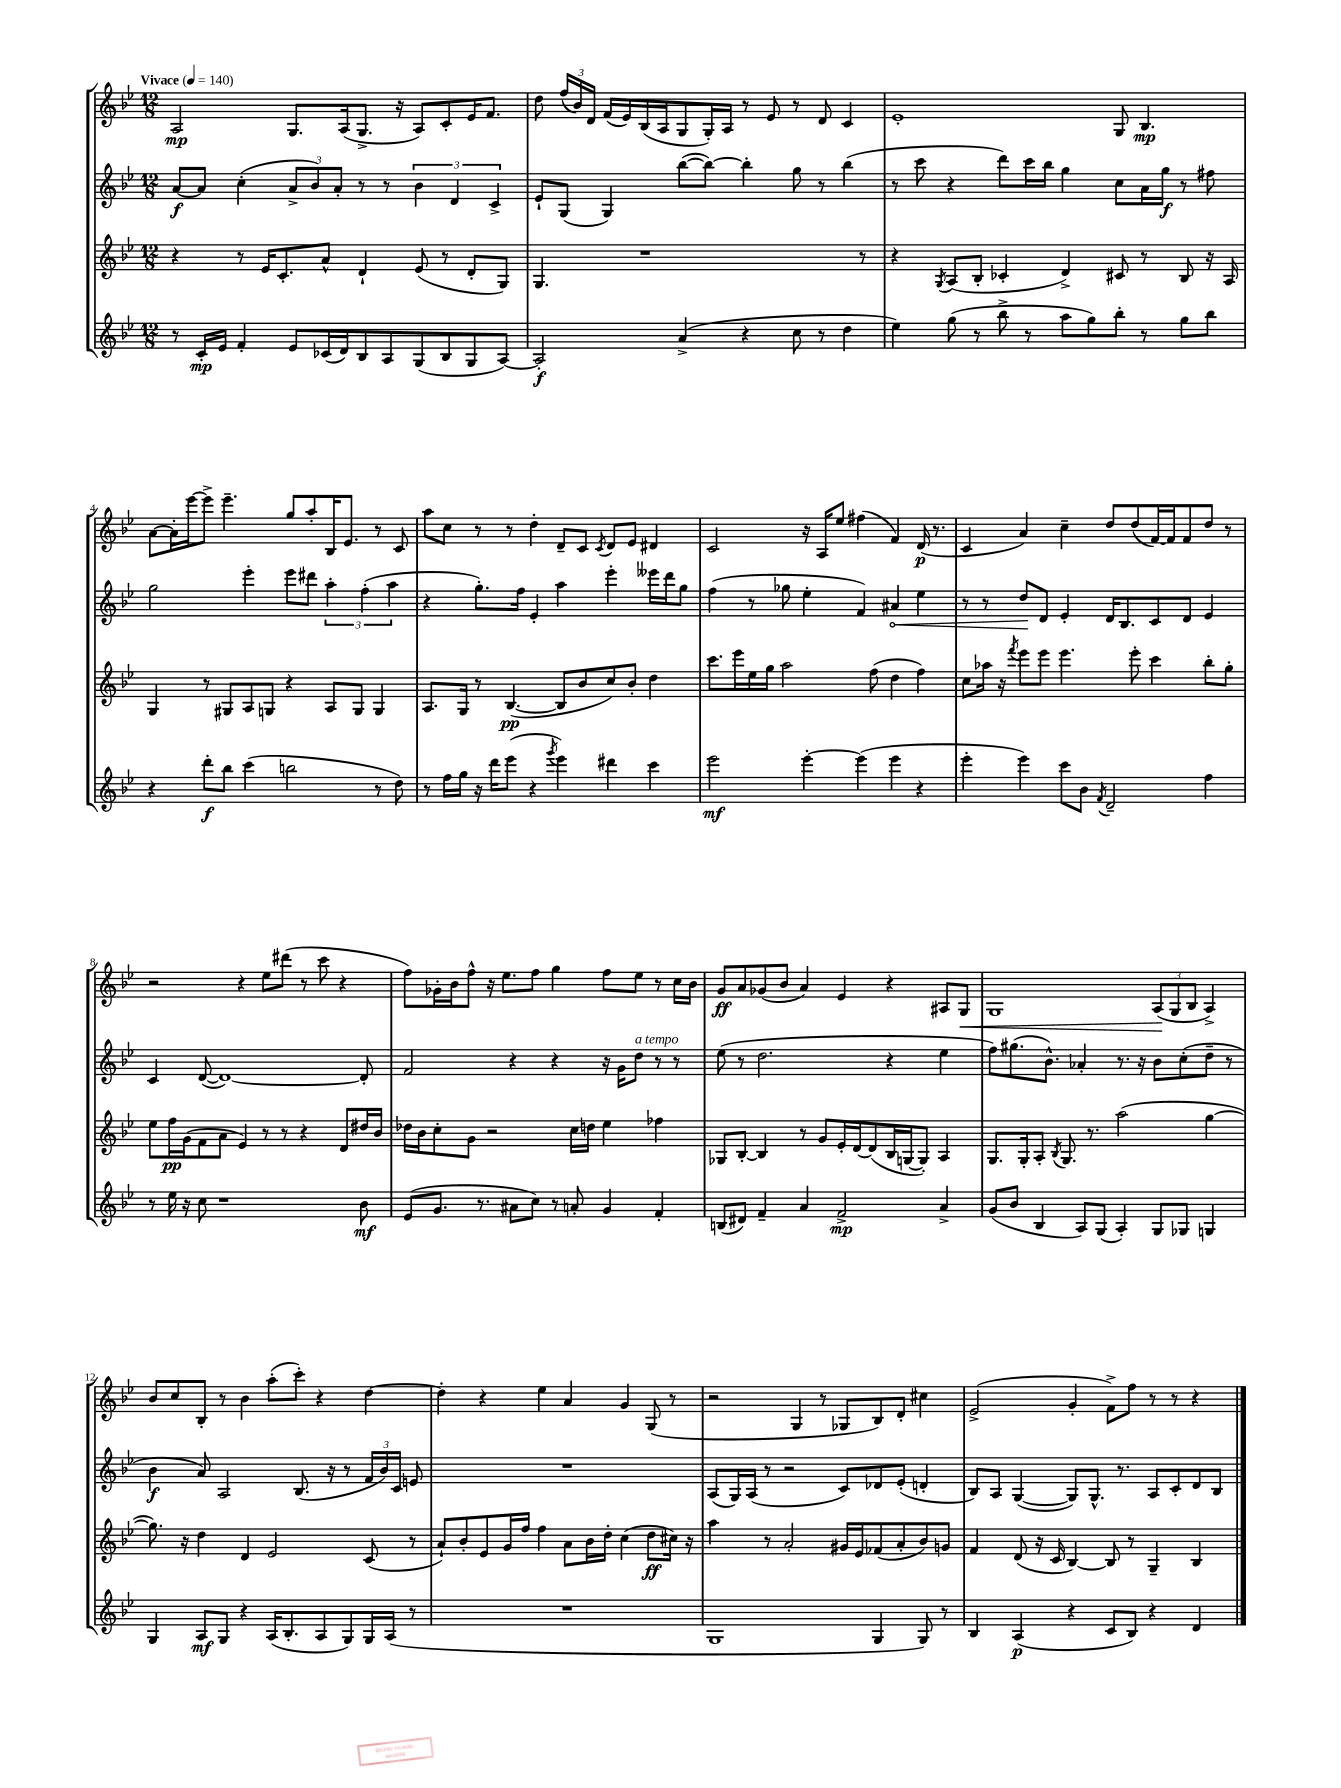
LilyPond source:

<<
\new StaffGroup <<
\new Staff = "s0" {
    \clef treble \key bes \major \numericTimeSignature \time 12/8 \tempo "Vivace" 4 = 140
    \autoBeamOff a2\mp g8.[ a16( g8.]-> r16 a8[) c'8-. ees'16 f'8.] |
    d''8 \tuplet 3/2 { f''16[( bes'16) d'16] } f'16[( ees'16) bes16( a16 g8 g16-.) a16] r8 ees'8 r8 d'8 c'4 |
    ees'1-. g8 bes4.\mp |
    a'8[~ a'16-. ees'''16~ ees'''8]-> ees'''4.-- g''8[ a''8-. bes16 ees'8.] r8 c'8 |
    a''8[ c''8] r8 r8 d''4-. d'8[-- c'8] \acciaccatura { c'8 } d'8[ ees'8] dis'4 |
    c'2 r16 a16[ ees''8] fis''4( f'4) d'16\p( r8. |
    c'4 a'4) c''4-- d''8[ d''8( f'16~) f'16 f'8 d''8] r8 |
    r2 r4 ees''8[ dis'''8]( r8 c'''8 r4 |
    f''8[) ges'16-. bes'16 f''8]-^ r16 ees''8.[ f''8] g''4 f''8[ ees''8] r8 c''16[ bes'16] |
    g'8[\ff a'8 ges'8( bes'8] a'4) ees'4 r4 ais8[ g8]\< |
    g1 \tuplet 3/2 { a8[\!( g8 bes8] } a4->) |
    bes'8[ c''8 bes8]-. r8 bes'4 a''8[-.( c'''8]-.) r4 d''4~ |
    d''4-. r4 ees''4 a'4 g'4 g8( r8 |
    r2 g4 r8 ges8[ bes8) d'8]-. cis''4 |
    ees'2->( g'4-. f'8[->) f''8] r8 r8 r4 \bar "|." |
}
\new Staff = "s1" {
    \clef treble \key bes \major \numericTimeSignature \time 12/8
    \autoBeamOff a'8[~\f a'8] c''4-.( \tuplet 3/2 { a'8[-> bes'8) a'8]-. } r8 r8 \tuplet 3/2 { bes'4 d'4 c'4-> } |
    ees'8[-! g8]( g4) bes''8[~( bes''8]~) bes''4-. g''8 r8 bes''4( |
    r8 c'''8 r4 d'''8[) c'''16 bes''16] g''4 c''8[ a'16 g''16]\f r8 fis''8 |
    g''2 ees'''4-. ees'''8[ dis'''8] \tuplet 3/2 { a''4-. f''4-.( a''4 } |
    r4 g''8.[-.) f''16] ees'4-. a''4 ees'''4-. eeses'''16[ d'''16 g''8] |
    f''4( r8 ges''8 ees''4-. f'4) \once \override Hairpin.circled-tip = ##t ais'4\< ees''4 |
    r8 r8 d''8[\! d'8] ees'4-. d'16[ bes8. c'8 d'8] ees'4 |
    c'4 d'8~( d'1~) d'8-. |
    f'2 r4 r4 r16 g'16[ d''8]^\markup { \italic "a tempo" } r8 r8 |
    ees''8( r8 d''2. r4 ees''4 |
    f''8[) gis''8.( bes'8.]-^) aes'4-. r8. r16 bes'8[ c''8-.( d''8]-- r8 |
    bes'4\f a'8) a2 bes8.( r16 r8 \tuplet 3/2 { f'16[ bes'16) c'16] } e'8 |
    R1. |
    a8[( g16) a16]( r8 r2 c'8[) des'8 ees'8]-.( d'4-. |
    bes8[) a8] g4~( g8[) g8.]-^ r8. a8[ c'8-. d'8 bes8] \bar "|." |
}
\new Staff = "s2" {
    \clef treble \key bes \major \numericTimeSignature \time 12/8
    \autoBeamOff r4 r8 ees'16[ c'8.-. a'8]-^ d'4-! ees'8( r8 d'8[-. g8]) |
    g4. r1 r8 |
    r4 \acciaccatura { g8 } a8[( bes8]-. ces'4-. d'4->) cis'8 r8 bes8 r16 a16 |
    g4 r8 gis8[ a8 g8] r4 a8[ g8] g4 |
    a8.[ g16] r8 bes4.~\pp( bes8[ bes'8 c''8) bes'8]-. d''4 |
    c'''8.[ ees'''16 ees''16 g''16] a''2 f''8( d''4 f''4) |
    c''8[ aes''16] r16 \acciaccatura { f'''8 } ees'''8[ ees'''8] ees'''4. ees'''8-. c'''4 bes''8[-. g''8]-. |
    ees''8[ f''16\pp g'16( f'8 a'8] ees'4) r8 r8 r4 d'8[ dis''16 bes'16] |
    des''16[ bes'16 c''8-. g'8] r2 c''16[ d''16] ees''4 fes''4 |
    ges8[ bes8]~-. bes4 r8 g'8[ ees'16-. d'16~ d'8( bes16 g16~ g8]-.) a4 |
    g8.[ g16-. a8]-. \acciaccatura { bes8 } g8. r8. a''2( g''4~ |
    g''8.) r16 d''4 d'4 ees'2 c'8( r8 |
    a'8[-!) bes'8-. ees'8 g'16 f''16] f''4 a'8[ bes'16 d''16]-. c''4( d''8[\ff cis''16]) r16 |
    a''4 r8 a'2-. gis'16[ ees'16 fes'8( a'8-. bes'8) g'8] |
    f'4 d'8( r16 c'16 bes4~) bes8 r8 g4-- bes4 \bar "|." |
}
\new Staff = "s3" {
    \clef treble \key bes \major \numericTimeSignature \time 12/8
    \autoBeamOff r8 c'16[-.\mp ees'16] f'4-. ees'8[ ces'16( d'16) bes8 a8 g8( bes8 g8 a8]~) |
    a2-.\f a'4->( r4 c''8 r8 d''4 |
    ees''4) g''8( r8 bes''8-> r8 a''8[ g''8) bes''8]-. r8 g''8[ bes''8] |
    r4 d'''8[-.\f bes''8] c'''4( b''2 r8 d''8) |
    r8 f''16[ g''16] r16 d'''16[ ees'''8]( r4 \acciaccatura { g'''8 } ees'''4) dis'''4 c'''4 |
    ees'''2\mf ees'''4~-. ees'''4( ees'''4 r4 |
    ees'''4-. ees'''4) c'''8[ bes'8] \acciaccatura { f'8 } d'2-- f''4 |
    r8 ees''16 r16 c''8 r1 bes'8\mf |
    ees'8[( g'8.] r8. ais'8[ c''8]) r8 a'8-. g'4 f'4-. |
    b8[( dis'8]) f'4-- a'4 f'2->\mp a'4-> |
    g'8[( bes'8] bes4 a8[) g8]( a4-.) g8[ ges8] g4 |
    g4 a8[\mf g8] r4 a16[( bes8.-. a8 g8) g16 a16]( r8 |
    R1. |
    g1 g4 g8) r8 |
    bes4 a4\p( r4 c'8[ bes8]) r4 d'4 \bar "|." |
}
>>
>>
